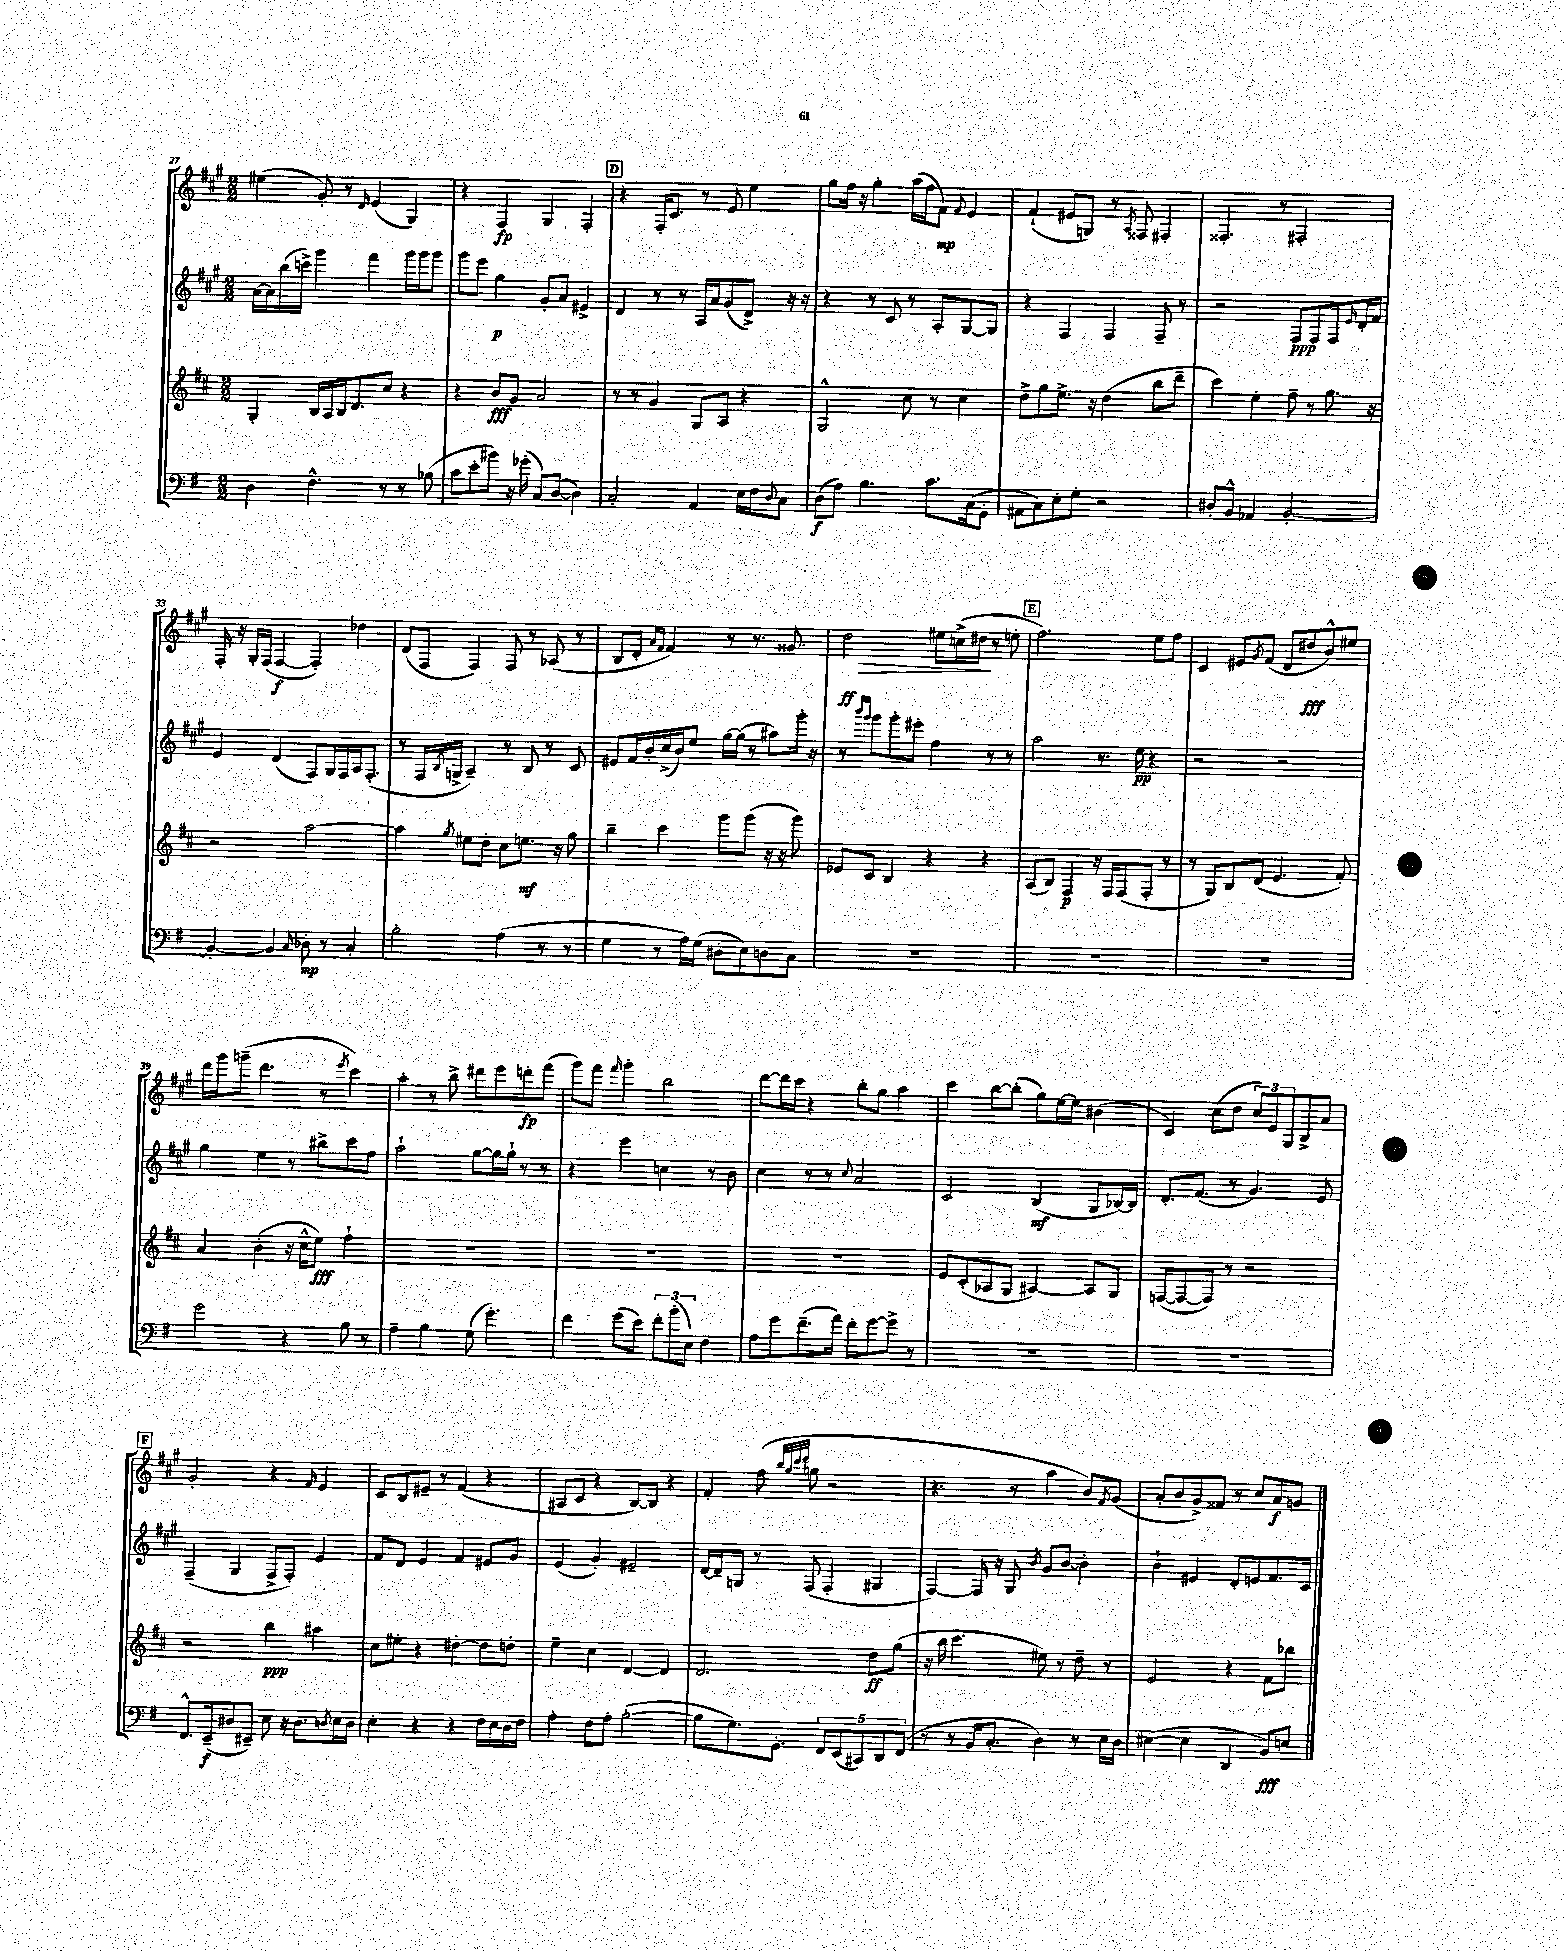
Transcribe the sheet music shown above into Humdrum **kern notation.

**kern	**kern	**kern	**kern
*staff4	*staff3	*staff2	*staff1
*clefF4	*clefG2	*clefG2	*clefG2
*k[f#]	*k[f#c#]	*k[f#c#g#]	*k[f#c#g#]
*M2/2	*M2/2	*M2/2	*M2/2
4D\	4G'/	[16a\LL	(4ee#\
.	.	16a\]	.
.	.	(16bb\	.
.	.	16ccc^\JJ)	.
4.F#^^\	16B/LL	4ggg#\	8g#'/)
.	16A/	.	.
.	16B/J	.	8r
.	8.d/	.	.
.	.	.	16qqd/
.	.	4fff#\	(4e/
8r	8cc#/J	.	.
8r	4r	16ggg#\LL	4G#/)
.	.	16ggg#\J	.
(8B-\	.	8ggg#\J	.
=	=	=	=
8c\L	4r	8ggg#\L	4r
8e'\	.	8eee\J	.
8b#\J)	8b/L	4gg#\	4F#/
16r	8g/J	.	.
(16g-'\	.	.	.
8C/L)	2a/	8g#'/L	4G#/
([8D/J	.	8a/J	.
4D\])	.	4e#^/	4F#'/
=	=	=	=
2C'/	8r	4d/	4r
.	8r	.	.
.	4g/	8r	16F#'/LK
.	.	.	8.c#/J
.	.	8r	.
4AA/	8G/L	16A/LL	8r
.	.	16a/J	.
.	8A/J	(8g#/	8e/
16E\LL	4r	8d^/J)	4ee\
16F#\J	.	.	.
8qqD/	.	.	.
8C\J	.	16r	.
.	.	16r	.
=	=	=	=
(8D\L	2G^^/	4r	8gg#\L
8A\J)	.	.	16ff#\Jk
.	.	.	16r
4.B\	.	8r	4gg#'\
.	.	8c#/	.
.	8cc#\	8r	(16aa\LL
.	.	.	16ff#\J
8.c\L	8r	8A'/L	8f#\J)
.	.	.	8qqf#/
.	4cc#\	[8G#/	4e/
(16C\k	.	.	.
8GG'\J	.	8G#/]J	.
=	=	=	=
8AA#\L	8dd^\L	4r	(4f#`/
8C\)	8gg\	.	.
8E'\	8.ee^\J	4F#/	8e#/L
8G'\J	.	.	8G/J)
.	16r	.	.
2r	(4dd\	4F#/	8r
.	.	.	8qA/
.	.	.	8F##/
.	8bb\L	8F#~/	4F#'/
.	8ddd~\J	8r	.
=	=	=	=
8D#'/L	4ccc#\)	2r	4.F##'/
8BB^^/J	.	.	.
4AA-/	4ee'\	.	.
.	.	.	8r
[2BB'/	8ff#~\	8F#/L	2F#'/
.	8r	8F#/	.
.	8.gg\	8F#/	.
.	.	16qqe/	.
.	.	16d'/L	.
.	16r	16f#/JJ	.
=	=	=	=
4BB'/_	2r	4e/	16F#'/
.	.	.	16r
.	.	.	16G#'/LL
.	.	.	(16F#/JJ
4BB/]	.	(4d/	[4F#/
16qqC/	.	.	.
8D-'\	[2aa\	8F#/L)	4F#'/])
8r	.	16G#/L	.
.	.	16F#/	.
4C'/	.	16A/J	4dd-\
.	.	(8.F#'/J	.
=	=	=	=
2B'\	4aa\]	8r	(8d/L
.	.	16F#/LL	8F#/J
.	.	8qB/	.
.	.	16G^/JJ	.
.	8qgg/	.	.
.	8ee#\L	4A~/)	4F#/)
.	8dd'\J	.	.
(4A\	8cc#\L	8r	8F#/
.	8.ee\J	8B/	8r
8r	.	8r	(8A-/
.	16r	.	.
8r	8gg\	8c#/	8r
=	=	=	=
4G\	4bb~\	8e#/L	8B/L
.	.	16f#/L	8d'/J
.	.	16b'/	.
.	.	.	16qqa/LL
.	.	.	16qqf#/JJ
8r	4ccc#\	(16cc#^/	4f#/)
.	.	16b/J)	.
16A\LL)	.	8ee/J	.
(16G\JJ	.	.	.
8D#'\L	8ggg\L	[16gg#\LL	8r
.	.	(16gg#\]JJ	.
8E\)	(8ggg\J	8r	8.r
8D\	16r	8aa#\L)	.
.	16r	.	8.g##/
8C\J	8ggg\)	16ggg#'\Jk	.
.	.	16r	.
=	=	=	=
1r	8e-/L	8r	2dd\
.	.	16qqbbb/LL	.
.	.	16qqggg#/JJ	.
.	8c#/J	8ggg#\L	.
.	4B/	8ggg#'\	.
.	.	8eee#'\J	.
.	4r	4ff#\	8ee#\L
.	.	.	(16cc^\L
.	.	.	16dd#\JJ
.	4r	8r	8r
.	.	8r	8ee'\
=	=	=	=
1r	(8A/L	2aa\	2.ff#\)
.	8B/J)	.	.
.	4F#/	.	.
.	16r	8.r	.
.	16F#/LK	.	.
.	(8F#/	.	.
.	.	16ee\	.
.	8F#'/J	4r	8ee\L
.	8r	.	8ff#\J
=	=	=	=
1r	8r	2r	4c#/
.	8G/L)	.	.
.	8B/	.	8e#/L
.	.	.	8qg#/
.	(8d/J	.	(8f#/J
.	4.e/	2r	8d/L
.	.	.	8dd#/
.	.	.	8b^^/)
.	8f#'/)	.	8ee#/J
=	=	=	=
2g\	4a/	4gg#\	16ddd\LL
.	.	.	16ggg#\J
.	.	.	(8ggg~\J
.	(4b'\	4ee\	4.ddd\
4r	16r	8r	.
.	16cc#^^\LK	.	.
.	8ee\J)	8bb#^\L	8r
.	.	.	8qeee/
8B\	4ff#`\	8ccc#\	4ccc#\)
8r	.	8ff#\J	.
=	=	=	=
4A~\	1r	2aa`\	4aa'\
4B\	.	.	8r
.	.	.	8bb^\
(8G\	.	[8gg#\L	8ddd#\L
4.g'\)	.	16gg#\]L	8eee\
.	.	16gg#`\JJ	.
.	.	8r	8ddd'\
.	.	8r	(8fff#\J
=	=	=	=
4f#\	1r	4r	8ggg#\L)
.	.	.	8fff#\J
.	.	.	16qqfff#/
(8g\L	.	4eee\	4ggg#'\
8e\J)	.	.	.
12f#'\L	.	4cc\	2bb\
(12b'\	.	.	.
12E\J)	.	.	.
4F#\	.	8r	.
.	.	8b\	.
=	=	=	=
8A\L	1r	4cc#\	[8ddd\L
8g\	.	.	16ddd\]L
.	.	.	16ccc#\JJ
(8.f#~\	.	8r	4r
.	.	8r	.
16a\Jk)	.	.	.
.	.	8qqcc#/	.
8f#'\L	.	2a/	8bb'\L
[8g\	.	.	8gg#\J
8g^\]J	.	.	4aa\
8r	.	.	.
=	=	=	=
1r	8e/L	2c#/	4ccc#\
.	(8c#'/	.	.
.	8A-/	.	[8bb\L
.	8G/J	.	(8bb'\]J
.	[4A#/)	(4B/	8gg#\L)
.	.	.	[16ee\L
.	.	.	16ee\]JJ
.	8A#/]L	8G#/L	(4b#\
.	8G/J	[16B-/L)	.
.	.	16B-/]JJ	.
=	=	=	=
1r	([8F/L	8.d'/L	4c#/)
.	8F/_	.	.
.	.	(8.f#/J	.
.	8F/]J)	.	(8cc#\L
.	8r	8r	8dd\J
.	2r	4.g#/)	12cc#/L)
.	.	.	12e/
.	.	.	12G#/
.	.	.	8B^/
.	.	8e/	8a/J
=	=	=	=
8.FF#^^/L	2r	(4F#~/	2g#'/
(16EE~/k	.	.	.
8D#/	.	4G#/	.
8EE#~/J)	.	.	.
8E\	4bb\	8F#^/L	4r
16r	.	8F#'/J)	.
8.D#\L	.	.	.
.	.	.	16qqf#/
.	4aa#\	4e/	4e/
8qD/	.	.	.
16E\L	.	.	.
16D\JJ	.	.	.
=	=	=	=
4E'\	8cc#\L	8f#/L	8c#/L
.	8ee#'\J	8d/J	8B/
4r	4r	4e/	8e#~/J
.	.	.	8r
4r	[4dd#'\	4f#/	(4f#/
16F#\LL	8dd#\]L	8e#/L	4r
16E\	.	.	.
16D\	8dd'\J	8g#/J	.
16F#\JJ	.	.	.
=	=	=	=
4A'\	4ee~\	(4e/	8A#/L
.	.	.	8c#/J
8F#\L	4cc#\	4g#'/)	4r
8A'\J	.	.	.
([2B'\	[4d/	2e#~/	[8B/L)
.	.	.	8B/]J
.	4d/]	.	4r
=	=	=	=
8B\]L	2.d/	[16d/LL	4f#'/
.	.	16d~/]J	.
8.G\)	.	8G/J	.
.	.	8r	(8ff#\
8.GG'\J	.	.	.
.	.	.	32qqbb/LLL
.	.	.	32qqgg#/
.	.	.	32qqccc#/
.	.	.	32qqddd/JJJ
.	.	(8F#/	8gg\
10FF#/L	.	4F#'/	2r
(10EE/	.	.	.
10CC#/)	.	.	.
.	8dd\L	4G#/	.
10DD/	.	.	.
.	(8gg\J	.	.
(10FF#/J	.	.	.
=	=	=	=
8r	16r	[4F#/)	4.r
.	16bb\	.	.
8r	4.ccc#\	.	.
16BB/LK	.	16F#/]	.
8.C'/J	.	16r	.
.	.	8G#/	8r
.	.	8qb/	.
4D\)	8ee#\)	8g#/L	4aa\
.	8r	[8b/J	.
8r	8dd~\	4b'\]	8b/L)
.	.	.	8qf#/
16E\LL	8r	.	(8g#/J
16D\JJ	.	.	.
=	=	=	=
([4E#\	2e/	4b`\	8a'/L
.	.	.	8b/
4E#\]	.	4e#/	8g#^/)
.	.	.	8f##/J
4DD/	4r	8d'/L	8r
.	.	8e/	8cc#/L
8BB/L)	8f#\L	8.f#/	8a/
8E/J	8bb-\J	.	8g/J
.	.	16c#/Jk	.
==	==	==	==
*-	*-	*-	*-
